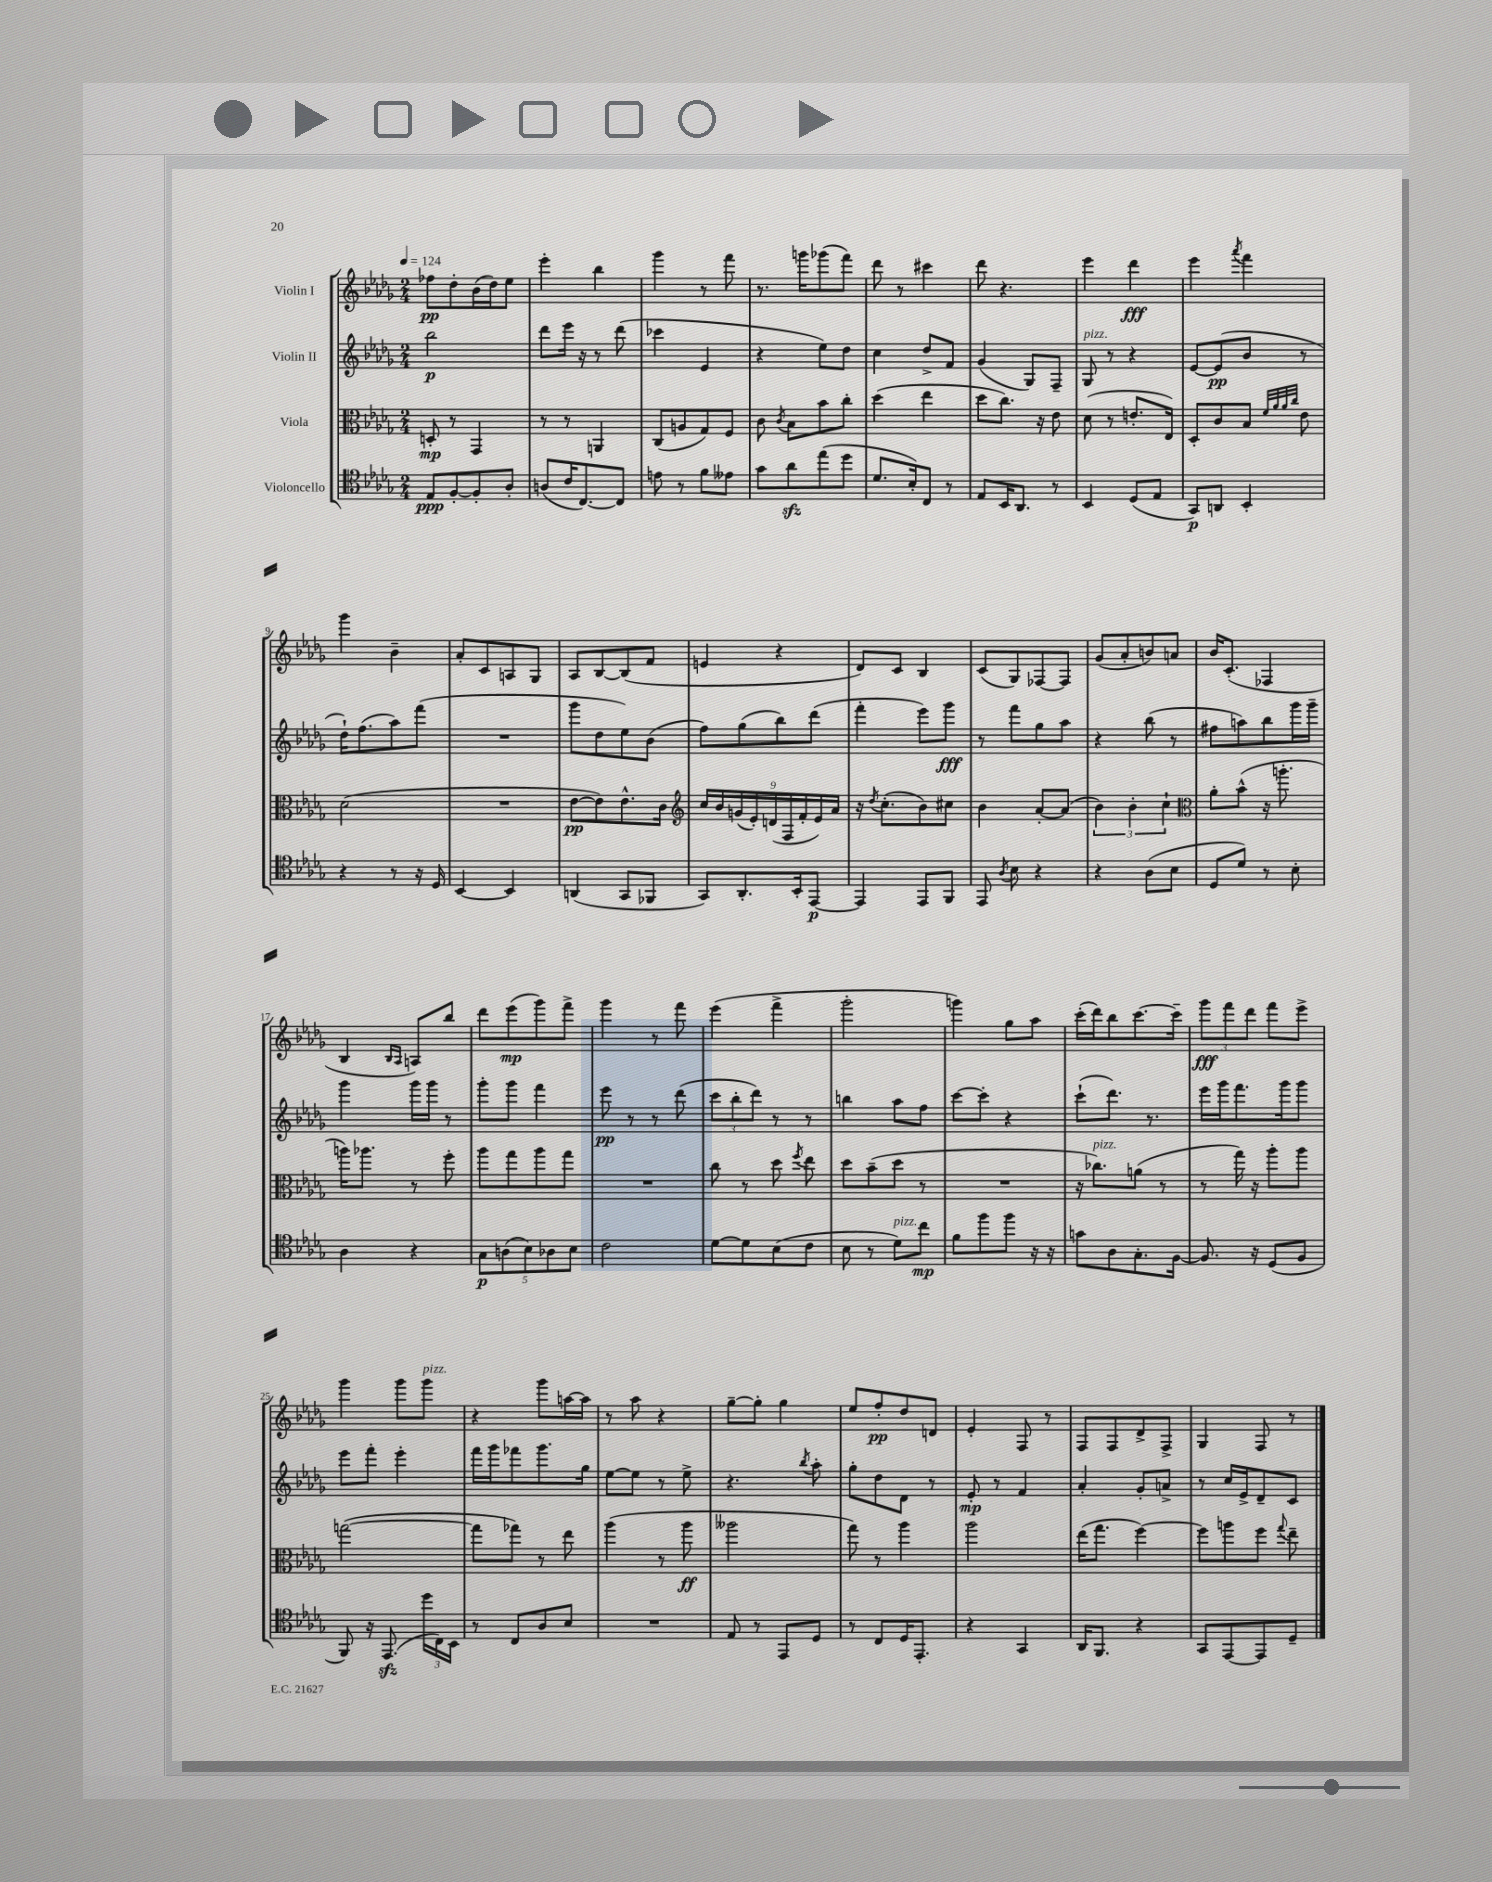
<<
\new StaffGroup <<
\new Staff = "s0" \with { instrumentName = "Violin I" } {
    \clef treble \key des \major \numericTimeSignature \time 2/4 \tempo 4 = 124
    \autoBeamOff fes''8[\pp des''8-. bes'16( des''16) ees''8] |
    ees'''4-. bes''4 |
    ges'''4 r8 f'''8 |
    r8. g'''16[ ges'''8( f'''8]) |
    des'''8 r8 cis'''4 |
    des'''8 r4. |
    ees'''4 des'''4\fff |
    ees'''4 \acciaccatura { aes'''8 } f'''4 |
    ges'''4 bes'4-- |
    aes'8[-. c'8 a8 ges8] |
    aes8[ bes8~ bes8( f'8] |
    e'4 r4 |
    des'8[) c'8] bes4 |
    c'8[( ges8) fes8~ fes8] |
    ges'8[( aes'8-. b'8) a'8] |
    bes'16[ c'8.]-.( fes4 |
    bes4 \grace { bes16[ aes16] } a8[) bes''8] |
    des'''8[ ees'''8\mp( ges'''8) f'''8]-> |
    ges'''4 r8 f'''8 |
    ees'''4( f'''4-> |
    ges'''2-. |
    g'''4) ges''8[ aes''8] |
    c'''16[-.( des'''16) bes''8 c'''8.~ c'''16]-- |
    \tuplet 3/2 { ges'''8[\fff f'''8 des'''8] } f'''8[ ees'''8]-> |
    ges'''4 ges'''8[ ges'''8]^\markup { \italic "pizz." } |
    r4 ges'''8[ a''16~ a''16] |
    r8 aes''8 r4 |
    ges''8[~-- ges''8]-. ges''4 |
    ees''8[ f''8-.\pp des''8 d'8] |
    ees'4-. f8 r8 |
    f8[ f8 des'8-> f8]-> |
    ges4 f8 r8 \bar "|." |
}
\new Staff = "s1" \with { instrumentName = "Violin II" } {
    \clef treble \key des \major \numericTimeSignature \time 2/4
    \autoBeamOff bes''2\p |
    des'''8[ ees'''16] r16 r8 des'''8( |
    ces'''4 ees'4 |
    r4 ees''8[) des''8] |
    c''4 des''8[-> f'8] |
    ges'4( ges8[) f8]-- |
    ges8^\markup { \italic "pizz." } r8 r4 |
    ees'8[~ ees'8\pp( bes'8] r8 |
    des''16[-!) f''8.( aes''8) f'''8]( |
    R2 |
    ges'''8[ des''8 ees''8) bes'8]( |
    f''8[) ges''8( bes''8) des'''8]( |
    f'''4-. ees'''8[) ges'''8]\fff |
    r8 f'''8[ ges''8 aes''8] |
    r4 bes''8( r8 |
    fis''8[ a''8) bes''8 ges'''16 ges'''16]-- |
    ges'''4 ges'''16[ ges'''16] r8 |
    ges'''8[-. ges'''8] f'''4 |
    ees'''8\pp r8 r8 des'''8( |
    \tuplet 3/2 { c'''8[ bes''8-. des'''8]) } r8 r8 |
    b''4 aes''8[ f''8] |
    c'''8[~ c'''8]-. r4 |
    c'''8[-!( des'''8.]) r8. |
    ees'''16[ ges'''16 f'''8. ges'''16 ges'''8] |
    ees'''8[ f'''8]-. ees'''4-. |
    f'''16[ ges'''16 fes'''8 ges'''8. ges''16] |
    ees''8[~ ees''8] r8 ees''8-> |
    r4. \acciaccatura { bes''8 } aes''8-. |
    ges''8[-. des''8 des'8] r8 |
    ees'8-.\mp r8 f'4 |
    aes'4-. ges'8[-. a'8]-> |
    r8 c''16[ ees'16-> des'8-- c'8] \bar "|." |
}
\new Staff = "s2" \with { instrumentName = "Viola" } {
    \clef alto \key des \major \numericTimeSignature \time 2/4
    \autoBeamOff d8-.\mp r8 ges,4 |
    r8 r8 a,4 |
    c8[( a8 ges8) f8] |
    c'8 \acciaccatura { c'8 } bes8[ bes'8 c''8]-. |
    des''4( ees''4 |
    des''8[ c''8.]) r16 ees'8 |
    des'8( r8 e'8.[-. ees16]) |
    des8[-. c'8 bes8] \grace { f'32[ aes'32 aes'32 c''32] } ees'8 |
    des'2( |
    R2 |
    ees'8[~\pp ees'8) ees'8.-^ c'16] |
    \clef treble \tuplet 9/8 { c''16[ bes'16 g'16( ees'16-.) d'16( f16 f'16-. ees'16) aes'16] } |
    r16 \acciaccatura { des''8 } c''8.[-.( bes'8) cis''8] |
    bes'4 aes'8[~-. aes'8]( |
    \tuplet 3/2 { bes'4) bes'4-. c''4-! } |
    \clef alto aes'8[-. bes'8]-^( r16 a''8.-. |
    a''16[) aes''8.] r8 f''8-. |
    aes''8[ ges''8 aes''8 ges''8] |
    R2 |
    c''8 r8 des''8 \acciaccatura { f''8 } ees''8 |
    des''8[ bes'8--( des''8] r8 |
    R2 |
    r16 ces''8.[^\markup { \italic "pizz." }) a'8]( r8 |
    r8 ges''16) r16 aes''8[-. aes''8] |
    g''2~( |
    g''8[ ges''8]) r8 ees''8 |
    aes''4( r8 aes''8\ff |
    aeses''2 |
    ges''8) r8 aes''4 |
    aes''2 |
    ees''16[( ges''8.] f''4~) |
    f''8[ a''8 f''8] \appoggiatura { ges''8 } ees''8-- \bar "|." |
}
\new Staff = "s3" \with { instrumentName = "Violoncello" } {
    \clef tenor \key des \major \numericTimeSignature \time 2/4
    \autoBeamOff ees8[\ppp f8~-. f8-. aes8]-. |
    a8[( c'16 c8.~) c8] |
    e'8 r8 f'8[ eeses'8] |
    ges'8[ aes'8\sfz ees''8( des''8] |
    des'8.[ bes16-.) c8] r8 |
    ees8[ bes,16 aes,8.] r8 |
    bes,4 des8[( ees8] |
    ges,8[\p) a,8] bes,4-. |
    r4 r8 r16 des16 |
    bes,4~ bes,4 |
    a,4( ges,8[ fes,8] |
    ges,8[) aes,8.-. bes,16-. ees,8]~\p |
    ees,4 ees,8[ f,8] |
    ees,8 \acciaccatura { aes8 } bes8 r4 |
    r4 aes8[( bes8] |
    des8[ des'8]) r8 bes8-. |
    aes4 r4 |
    \tuplet 5/4 { ges8[\p a8( bes8) aes8 bes8] } |
    c'2 |
    des'8[~ des'8 bes8( c'8] |
    bes8 r8 des'8[^\markup { \italic "pizz." }) c''8]\mp |
    f'8[ f''8 f''8] r16 r16 |
    g'8[ aes8 ges8.-. f16]~ |
    f8. r16 des8[( f8] |
    f,8) r16 ees,8.\sfz( \tuplet 3/2 { des''16[ c16) bes,16] } |
    r8 c8[ aes8 bes8] |
    R2 |
    ees8 r8 ees,8[ des8] |
    r8 c8[ des16 ees,8.]-. |
    r4 ges,4 |
    aes,16[ f,8.] r4 |
    ges,8[ ees,8~ ees,8 des8]-- \bar "|." |
}
>>
>>
